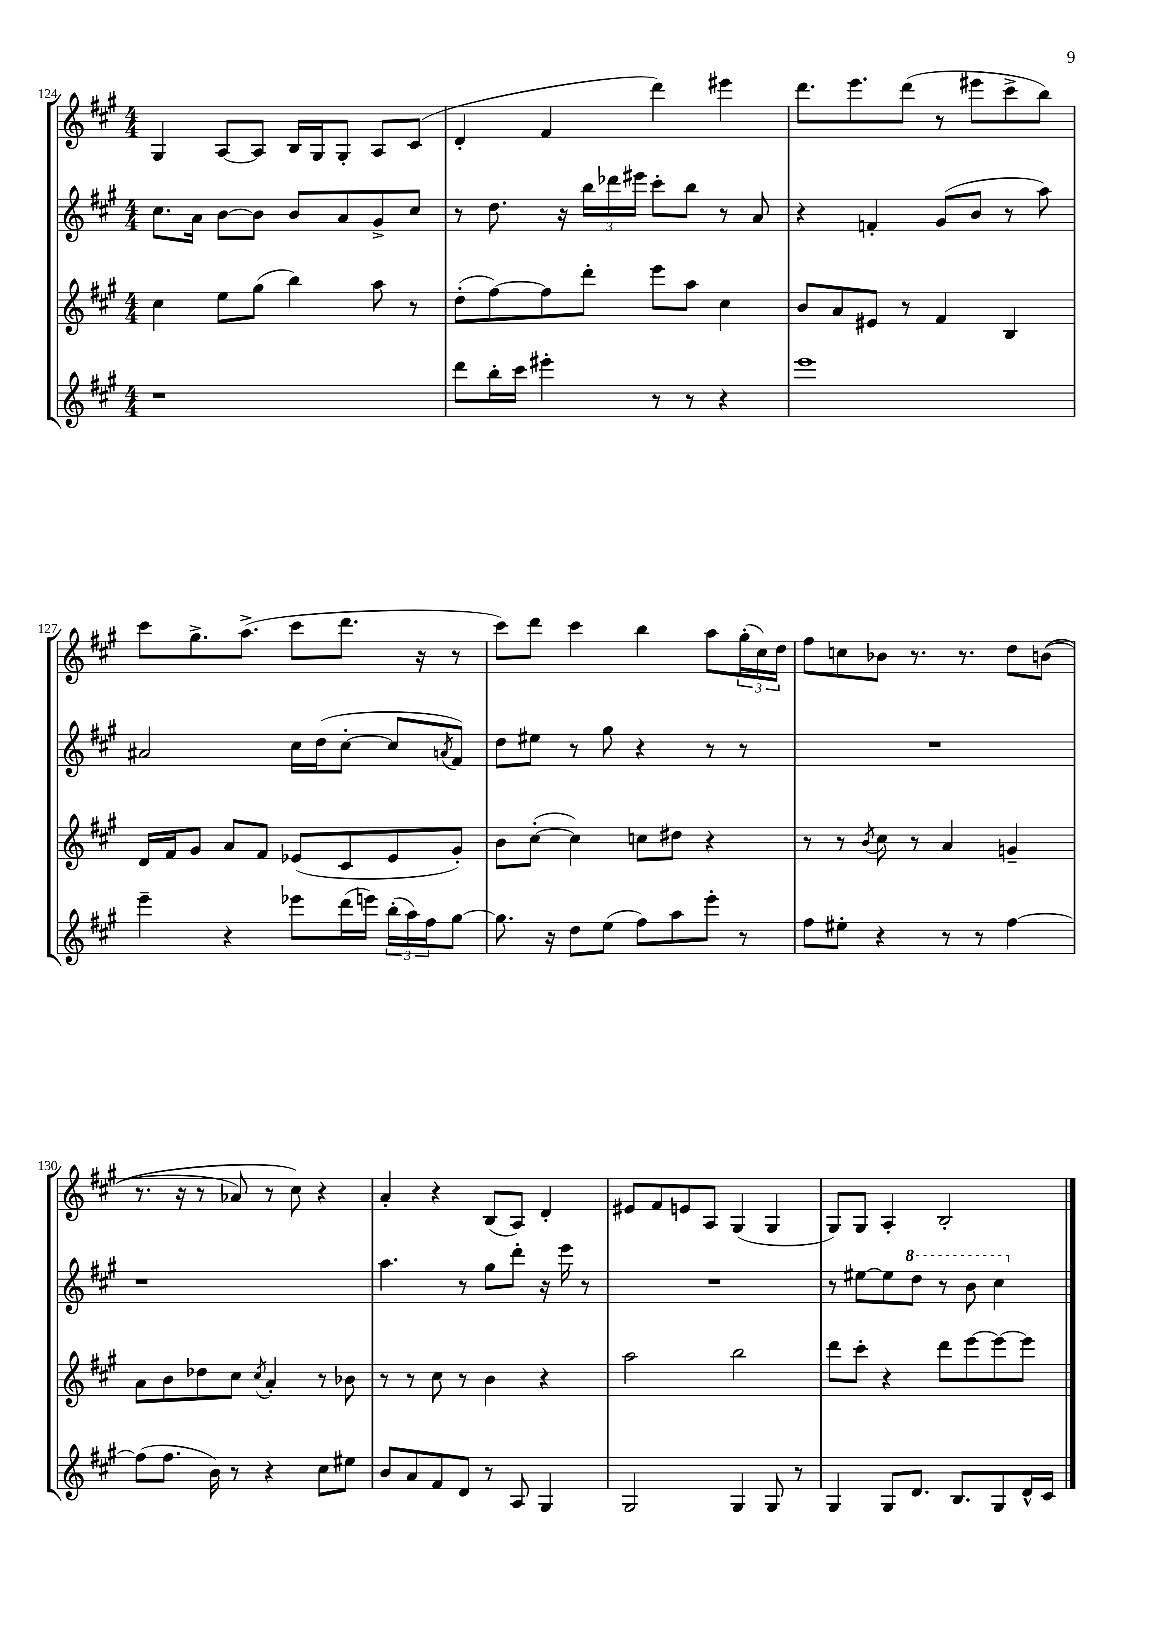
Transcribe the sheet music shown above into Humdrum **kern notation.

**kern	**kern	**kern	**kern
*part4	*part3	*part2	*part1
*staff4	*staff3	*staff2	*staff1
*clefG2	*clefG2	*clefG2	*clefG2
*k[f#c#g#]	*k[f#c#g#]	*k[f#c#g#]	*k[f#c#g#]
*M4/4	*M4/4	*M4/4	*M4/4
=124	=124	=124	=124
1r	4cc#\	8.cc#\L	4G#/
.	.	16a\Jk	.
.	8ee\L	[8b\L	[8A/L
.	(8gg#\J	8b\J]	8A/J]
.	4bb\)	8b/L	16B/LL
.	.	.	16G#/J
.	.	8a/	8G#'/J
.	8aa\	8g#^/	8A/L
.	8r	8cc#/J	(8c#/J
=125	=125	=125	=125
8ddd\L	(8dd'\L	8r	4d'/
16bb'\L	[8ff#\)	8.dd\	.
16ccc#\JJ	.	.	.
4eee#X'\	8ff#\]	.	4f#/
.	.	16r	.
.	8ddd'\J	24bb\LL	.
.	.	24ddd-X\	.
.	.	24eee#X\JJ	.
8r	8eee\L	8ccc#'\L	4ddd\)
8r	8aa\J	8bb\J	.
4r	4cc#\	8r	4eee#X\
.	.	8a/	.
=126	=126	=126	=126
1eee	8b/L	4r	8.ddd\L
.	8a/	.	.
.	.	.	8.eee\
.	8e#X/J	4fn'/	.
.	8r	.	(8ddd\J
.	4f#/	(8g#/L	8r
.	.	8b/J	8eee#X\L
.	4B/	8r	8ccc#^\
.	.	8aa\)	8bb\J)
!!LO:LB:g=z
=127	=127	=127	=127
4eee~\	16d/LL	2a#X/	8ccc#\L
.	16f#/J	.	.
.	8g#/J	.	8.gg#^\
4r	8a/L	.	.
.	.	.	(8.aa^\J
.	8f#/J	.	.
8eee-X\L	(8e-X/L	16cc#\LL	8ccc#\L
.	.	(16dd\J	.
(16ddd\L	8c#/	[8cc#'\J	8.ddd\J
16eeen\JJ)	.	.	.
(24bb'\LL	8e-/	8cc#/L]	.
24aa\)	.	.	.
.	.	.	16r
24ff#\J	.	.	.
.	.	8qan/	.
[8gg#\J	8g#'/J)	8f#/J)	8r
=128	=128	=128	=128
8.gg#\]	8b\L	8dd\L	8ccc#\L)
.	([8cc#'\J	8ee#X\J	8ddd\J
16r	.	.	.
8dd\L	4cc#\])	8r	4ccc#\
(8ee\J	.	8gg#\	.
8ff#\L)	8ccn\L	4r	4bb\
8aa\	8dd#X\J	.	.
8eee'\J	4r	8r	8aa\L
8r	.	8r	(24gg#'\L
.	.	.	24cc#\)
.	.	.	24dd\JJ
=129	=129	=129	=129
8ff#\L	8r	1r	8ff#\L
8ee#X'\J	8r	.	8ccn\
.	8qb/	.	.
4r	8cc#\	.	8b-X\J
.	8r	.	8.r
8r	4a/	.	.
.	.	.	8.r
8r	.	.	.
[4ff#\	4gn~/	.	8dd\L
.	.	.	((8bn\J
!!LO:LB:g=z
=130	=130	=130	=130
(8ff#\L]	8a\L	1r	8.r
8.ff#\J	8b\	.	.
.	.	.	16r
.	8dd-X\	.	8r
16b\)	.	.	.
8r	8cc#\J	.	8a-X/)
.	8qcc#/	.	.
4r	4a'/	.	8r
.	.	.	8cc#\)
8cc#\L	8r	.	4r
8ee#X\J	8b-X\	.	.
=131	=131	=131	=131
8b/L	8r	4.aa\	4a'/
8a/	8r	.	.
8f#/	8cc#\	.	4r
8d/J	8r	8r	.
8r	4b\	8gg#\L	(8B/L
8A/	.	8ddd'\J	8A/J)
4G#/	4r	16r	4d'/
.	.	16eee\	.
.	.	8r	.
=132	=132	=132	=132
2G#/	2aa\	1r	8e#X/L
.	.	.	8f#/
.	.	.	8en/
.	.	.	8A/J
4G#/	2bb\	.	(4G#/
8G#/	.	.	4G#/
8r	.	.	.
=133	=133	=133	=133
4G#/	8ddd\L	8r	8G#/L)
.	8ccc#'\J	[8ee#X\L	8G#/J
8G#/L	4r	8ee#\]	4A'/
*	*	*8va	*
8.d/J	.	8ddd\J	.
.	8ddd\L	8r	2B'/
8.B/L	.	.	.
.	[8eee\	8bb\	.
8G#/	8eee\_	4ccc#\	.
16d^^/L	8eee\J]	.	.
16c#/JJ	.	.	.
*	*	*X8va	*
==	==	==	==
*-	*-	*-	*-
